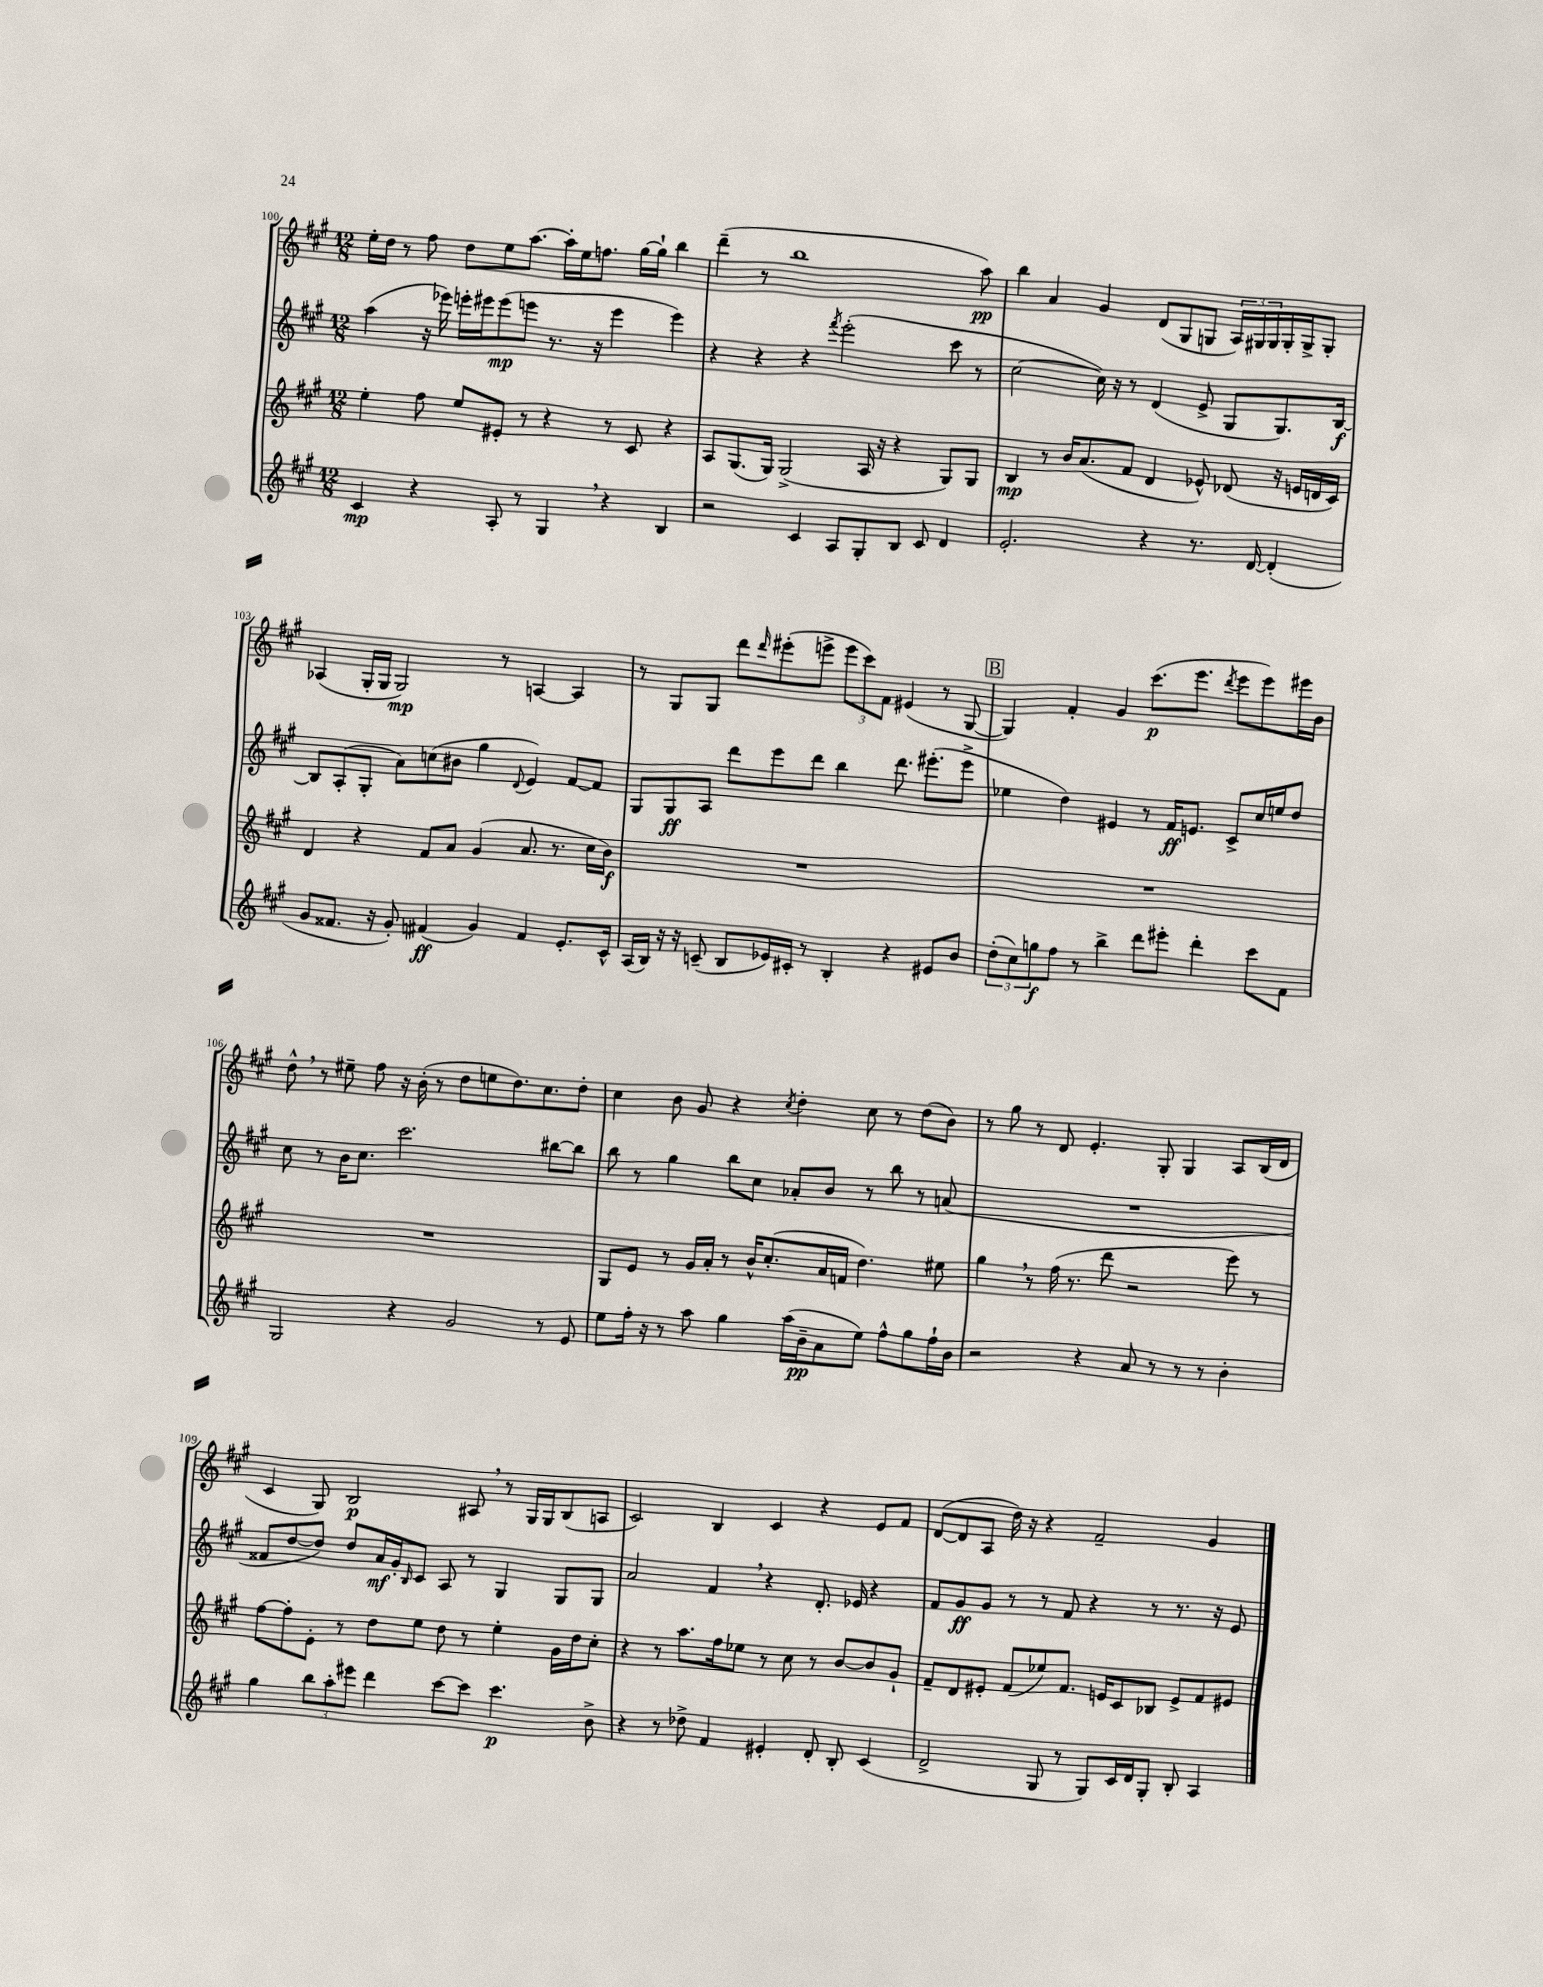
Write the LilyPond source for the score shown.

<<
\new StaffGroup <<
\new Staff = "s0" {
    \clef treble \key a \major \numericTimeSignature \time 12/8
    e''16-. d''16 r8 fis''8 d''8 e''8 a''8.~ a''16-. e''16 f''8. gis''16~ gis''16-! b''4 |
    d'''4--( r8 b''1 a''8\pp) |
    b''4 a'4 gis'4 d'8( gis8 g8 \tuplet 3/2 { a16) gis16 gis16 } gis16-. gis16-> gis8-. |
    aes4( gis16-. gis16 gis2\mp) r8 a4~ a4 |
    r8 gis8 gis8 d'''8 \grace { d'''16 } eis'''8-.( e'''8-> \tuplet 3/2 { e'''8 cis'''8) fis'8 } eis'4( r8 gis8~ |
    \mark \markup { \box "B" } gis4) fis'4-. gis'4 cis'''8.\p( e'''8. \acciaccatura { d'''8 } e'''8 e'''8) eis'''16 b'16 |
    d''8-^ \breathe r8 eis''8-- fis''8 r16 b'16-.( r8 d''8 e''8 d''8.) cis''8. d''8-. |
    cis''4 b'8 gis'8 r4 \acciaccatura { cis''8 } d''4-. cis''8 r8 d''8( b'8) |
    r8 gis''8 r8 d'8 e'4.-. gis8-. gis4 a8 b16( d'16 |
    cis'4 gis8) b2\p ais8 \breathe r8 gis16 gis16 b8( a8 |
    cis'2) b4 cis'4 r4 e'8 fis'8 |
    d'8~( d'8 a8 d''16) r16 r4 fis'2-- gis'4 \bar "|." |
}
\new Staff = "s1" {
    \clef treble \key a \major \numericTimeSignature \time 12/8
    a''4( r16 ees'''16) e'''16-. eis'''16 eis'''8\mp( e'''8 r8. r16 e'''4 e'''4) |
    r4 r4 r4 \acciaccatura { fis'''8 } e'''2-.( cis'''8 r8 |
    cis''2~ cis''16) r16 r8 d'4( e'8-> gis8 gis8.) b16~\f |
    b8 a8-.( gis8-. a'8) c''8( bis'8 gis''4 \appoggiatura { d'8 } e'4) fis'8~ fis'8 |
    gis8 gis8\ff a8 d'''8 e'''8 d'''8 b''4 d'''8. eis'''8.-.( eis'''8-> |
    \mark \markup { \box "B" } ees''4 d''4) eis'4 r8 fis'16\ff e'8. cis'8-> cis''16 e''16 d''8 |
    cis''8 r8 b'16 cis''8. cis'''2. bis''8~ bis''8 |
    b''8 r8 gis''4 b''8 cis''8 aes'8-. b'8 r8 b''8 r8 a'8( |
    R1. |
    fisis'8 d''8~ d''8) d''8 a'16\mf gis'16-. \grace { b16 } cis'8 a8 r8 gis4 gis8 gis8 |
    a'2 fis'4 \breathe r4 d'8.-. ees'16 r4 |
    fis'8 gis'8\ff gis'8 r8 r8 fis'8 r4 r8 r8. r16 e'8 \bar "|." |
}
\new Staff = "s2" {
    \clef treble \key a \major \numericTimeSignature \time 12/8
    e''4-. fis''8 e''8 eis'8-. r8 r4 r8 cis'8 r4 |
    a8 gis8.( gis16) gis2->( a16 r16 r4 gis8) gis8 |
    b4\mp r8 b'16 a'8.( fis'8 d'4 ees'8-^) des'8( r16 e'16 d'16 cis'16) |
    d'4 r4 fis'8 a'8 gis'4( a'8. r8. cis''16 b'16\f) |
    R1. |
    \mark \markup { \box "B" } R1. |
    R1. |
    gis8 e'8 r8 gis'16 a'16-. r8 b'16-^ cis''8.-.( a'16 f'16 d''4.) eis''8 |
    gis''4 \breathe r8 fis''16( r8. d'''8 r2 e'''8) r8 |
    fis''8~ fis''8-. e'8-. r8 d''8 e''8 d''8 r8 e''4-. gis'16 d''16 cis''8-. |
    r4 r8 a''8. fis''16 ees''8 r8 cis''8 r8 b'8~ b'8 gis'8-! |
    fis'8-- d'8 eis'8-. fis'8( ees''8) fis'8. e'16 cis'8 bes8 e'8-> fis'8 eis'8 \bar "|." |
}
\new Staff = "s3" {
    \clef treble \key a \major \numericTimeSignature \time 12/8
    cis'4\mp r4 a8-. r8 gis4 \breathe r4 b4 |
    r2 cis'4 a8 gis8-. b8 cis'8 d'4 |
    e'2.-. r4 r8. d'16~ d'4-.( |
    gis'8 fisis'8. r16 gis'8-.) fis'4\ff( gis'4) fis'4 e'8.-. cis'16-^ |
    a16( b16) r16 r16 c'8--( b8 ees'16) cis'16-. r8 b4-. r4 eis'8 b'8 |
    \mark \markup { \box "B" } \tuplet 3/2 { d''8-.( cis''8) g''8\f } fis''8 r8 b''4-> d'''8 eis'''8-. d'''4-. cis'''8 fis'8 |
    gis2 r4 gis'2 r8 e'8 |
    e''8 fis''16-. r16 r8 a''8 gis''4 a''16( b'16--\pp a'8 e''8) fis''8-^ gis''8 fis''16-! b'16 |
    r2 r4 a'8 r8 r8 r8 b'4-. |
    gis''4 \tuplet 3/2 { b''8 a''8-. eis'''8 } d'''4 cis'''8~ cis'''8 cis'''4.\p b'8-> |
    r4 r8 des''8-> fis'4 eis'4-. d'8-. b8-. cis'4( |
    d'2-> gis8 r8 gis8) cis'16 d'16 gis8-. b8-. a4 \bar "|." |
}
>>
>>
\layout { \context { \Score currentBarNumber = #100 } }
